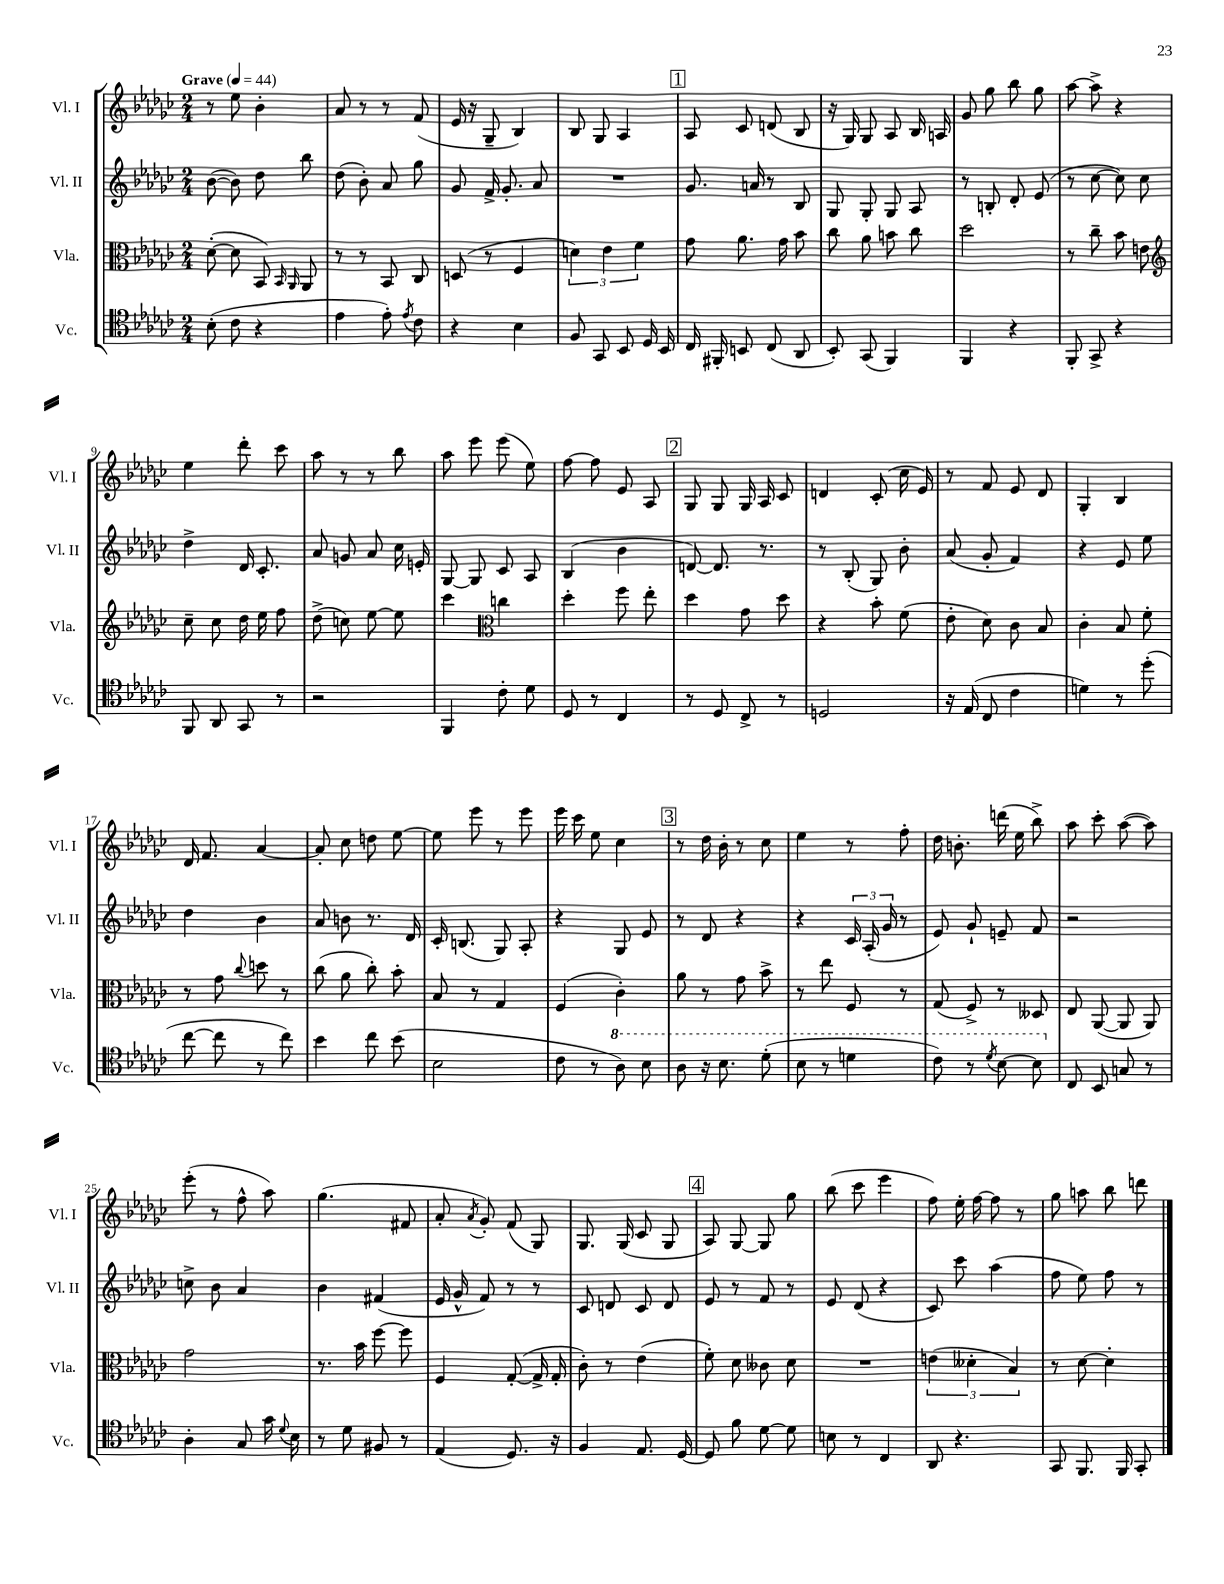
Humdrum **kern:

**kern	**kern	**kern	**kern
*part4	*part3	*part2	*part1
*staff4	*staff3	*staff2	*staff1
*I"Vc.	*I"Vla.	*I"Vl. II	*I"Vl. I
*I'Vc.	*I'Vla.	*I'Vl. II	*I'Vl. I
*clefC4	*clefC3	*clefG2	*clefG2
*k[b-e-a-d-g-c-]	*k[b-e-a-d-g-c-]	*k[b-e-a-d-g-c-]	*k[b-e-a-d-g-c-]
*M2/4	*M2/4	*M2/4	*M2/4
*MM44	*MM44	*MM44	*MM44
=1	=1	=1	=1
!	!	!	!LO:TX:a:B:t=Grave
(8B-'\	([8d-'\	([8b-\	8r
8c-\	8d-\]	8b-\])	8ee-\
4r	8BB-/)	8dd-\	4b-'\
.	16qqBB-/	.	.
.	16qqAA-/	.	.
.	8AA-/	8bb-\	.
=2	=2	=2	=2
4e-\	8r	(8dd-\	8a-/
.	8r	8b-'\)	8r
8e-'\)	8BB-/	8a-/	8r
8qe-/	.	.	.
8c-\	8C-/	8gg-\	(8f/
=3	=3	=3	=3
4r	(8Dn/	8g-/	16e-/
.	.	.	16r
.	8r	16f^/	8G-~/
.	.	8.g-'/	.
4B-\	4F/	.	4B-/)
.	.	8a-/	.
=4	=4	=4	=4
8F/	6dn\)	2r	8B-/
8GG-/	.	.	8G-/
.	6e-\	.	.
8BB-/	.	.	4A-/
.	6f\	.	.
16D-/	.	.	.
16BB-/	.	.	.
!!LO:REH:place=s1:t=1
=5	=5	=5	=5
16C-/	8g-\	8.g-/	8A-/
16FF#X'/	.	.	.
8BBn/	8.a-\	.	8c-/
.	.	16an/	.
(8C-/	.	8r	(8dn/
.	16g-\	.	.
8AA-/	8b-\	8B-/	8B-/
=6	=6	=6	=6
8BB-'/)	8cc-\	8G-/	16r
.	.	.	16G-/)
(8GG-/	8a-\	8G-'/	8G-/
4FF/)	8bn\	8G-/	8A-/
.	8cc-\	8A-/	16B-/
.	.	.	16An/
=7	=7	=7	=7
4FF/	2dd-\	8r	8g-/
.	.	8Bn'/	8gg-\
4r	.	8d-'/	8bb-\
.	.	(8e-/	8gg-\
=8	=8	=8	=8
8FF'/	8r	8r	[8aa-\
8GG-^/	8cc-~\	[8cc-\	8aa-^\]
4r	8b-\	8cc-\])	4r
.	8en\	8cc-\	.
!!LO:LB:g=z
=9	=9	=9	=9
*	*clefG2	*	*
8FF/	8cc-~\	4dd-^\	4ee-\
8AA-/	8cc-\	.	.
8GG-/	16dd-\	16d-/	8ddd-'\
.	16ee-\	8.c-'/	.
8r	8ff\	.	8ccc-\
=10	=10	=10	=10
2r	(8dd-^\	8a-/	8aa-\
.	8ccn\)	8gn/	8r
.	[8ee-\	8a-/	8r
.	8ee-\]	16cc-\	8bb-\
.	.	16en'/	.
=11	=11	=11	=11
4FF/	4ccc-\	[8G-/	8aa-\
.	.	8G-/]	8eee-\
*	*clefC3	*	*
8c-'\	4ccn\	8c-/	(8eee-\
8d-\	.	8A-/	8ee-\)
=12	=12	=12	=12
8D-/	4dd-'\	(4B-/	[8ff\
8r	.	.	8ff\]
4C-/	8ff\	4b-\	8e-/
.	8ee-'\	.	8A-/
!!LO:REH:place=s1:t=2
=13	=13	=13	=13
8r	4dd-\	[8dn/)	8G-/
8D-/	.	8.d/]	8G-/
8C-^/	8g-\	.	16G-/
.	.	8.r	16A-/
8r	8dd-\	.	8c-/
=14	=14	=14	=14
2Dn/	4r	8r	4dn/
.	.	(8B-'/	.
.	8b-'\	8G-/)	(8c-'/
.	(8f\	8b-'\	16cc-\
.	.	.	16e-/)
=15	=15	=15	=15
16r	8e-'\	(8a-/	8r
(16E-/	.	.	.
8C-/	8d-\)	8g-'/	8f/
4c-\	8c-\	4f/)	8e-/
.	8B-/	.	8d-/
=16	=16	=16	=16
4dn\)	4c-'\	4r	4G-'/
8r	8B-/	8e-/	4B-/
(8dd-'\	8f'\	8ee-\	.
!!LO:LB:g=z
=17	=17	=17	=17
[8cc-\	8r	4dd-\	16d-/
.	.	.	8.f/
8cc-\]	8g-\	.	.
.	8qqcc-/	.	.
8r	8ddn\	4b-\	[4a-/
8cc-\)	8r	.	.
=18	=18	=18	=18
4b-\	(8cc-\	8a-/	8a-'/]
.	8a-\	8bn\	8cc-\
8cc-\	8cc-'\)	8.r	8ddn\
(8b-\	8b-'\	.	[8ee-\
.	.	16d-/	.
=19	=19	=19	=19
2B-\	8B-/	16c-'/	8ee-\]
.	.	(8.Bn/	.
.	8r	.	8eee-\
.	4G-/	8G-/)	8r
.	.	8A-'/	8eee-\
=20	=20	=20	=20
8c-\	(4F/	4r	16eee-\
.	.	.	16ccc-\
8r	.	.	8ee-\
*8va	*	*	*
8a-\)	4c-'\)	8G-/	4cc-\
8b-\	.	8e-/	.
!!LO:REH:place=s1:t=3
=21	=21	=21	=21
8a-\	8a-\	8r	8r
16r	8r	8d-/	16dd-\
8.b-\	.	.	16b-'\
.	8g-\	4r	8r
(8dd-'\	8b-^\	.	8cc-\
=22	=22	=22	=22
8b-\	8r	4r	4ee-\
8r	8ee-\	.	.
4ddn\	8F/	24c-/	8r
.	.	(24A-'/	.
.	.	24g-/	.
.	8r	8r	8ff'\
=23	=23	=23	=23
8cc-\)	(8G-/	8e-/)	16dd-\
.	.	.	8.bn'\
8r	8F^/)	8g-`/	.
8qdd-/	.	.	.
[8b-\	8r	8en~/	(16dddn\
.	.	.	16ee-\
8b-\]	8D--X/	8f/	8bb-^\)
=24	=24	=24	=24
*X8va	*	*	*
8C-/	8E-/	2r	8aa-\
8BB-/	([8AA-/	.	8ccc-'\
8Gn/	8AA-/]	.	([8aa-\
8r	8AA-/)	.	8aa-\])
!!LO:LB:g=z
=25	=25	=25	=25
4A-'\	2g-\	8ccn^\	(8eee-'\
.	.	8b-\	8r
8G-/	.	4a-/	8ff^^\
16g-\	.	.	8aa-\)
8qqd-/	.	.	.
16B-\	.	.	.
=26	=26	=26	=26
8r	8.r	4b-\	(4.gg-\
8d-\	.	.	.
.	16b-\	.	.
8F#X/	[8ff\	(4f#X/	.
8r	8ff\]	.	8f#X/
=27	=27	=27	=27
(4E-/	4F/	16e-/	8a-'/
.	.	16g-^^/	.
.	.	.	8qa-/
.	.	8f/)	8g-'/)
8.D-/)	([8G-'/	8r	(8f/
.	16G-^/]	8r	8G-/)
16r	16G-'/	.	.
=28	=28	=28	=28
4F/	8c-'\)	8c-/	8.G-/
.	8r	8dn/	.
.	.	.	(16G-/
8.E-/	(4e-\	8c-/	8c-/
.	.	8d/	8G-/
[16D-/	.	.	.
!!LO:REH:place=s1:t=4
=29	=29	=29	=29
8D-/]	8f'\)	8e-/	8A-/)
8f\	8d-\	8r	[8G-/
[8d-\	8c--X\	8f/	8G-/]
8d-\]	8d-\	8r	8gg-\
=30	=30	=30	=30
8Bn\	2r	8e-/	(8bb-\
8r	.	(8d-/	8ccc-\
4C-/	.	4r	4eee-\
=31	=31	=31	=31
8AA-/	(6en\	8c-/)	8ff\)
4.r	.	8ccc-\	16ee-'\
.	6d--X'\	.	.
.	.	.	[16ff\
.	.	(4aa-\	8ff\]
.	6B-/)	.	.
.	.	.	8r
=32	=32	=32	=32
8GG-/	8r	8ff\	8gg-\
8.FF/	[8d-\	8ee-\)	8aan\
.	4d-'\]	8ff\	8bb-\
16FF/	.	.	.
8GG-'/	.	8r	8dddn\
==	==	==	==
*-	*-	*-	*-
